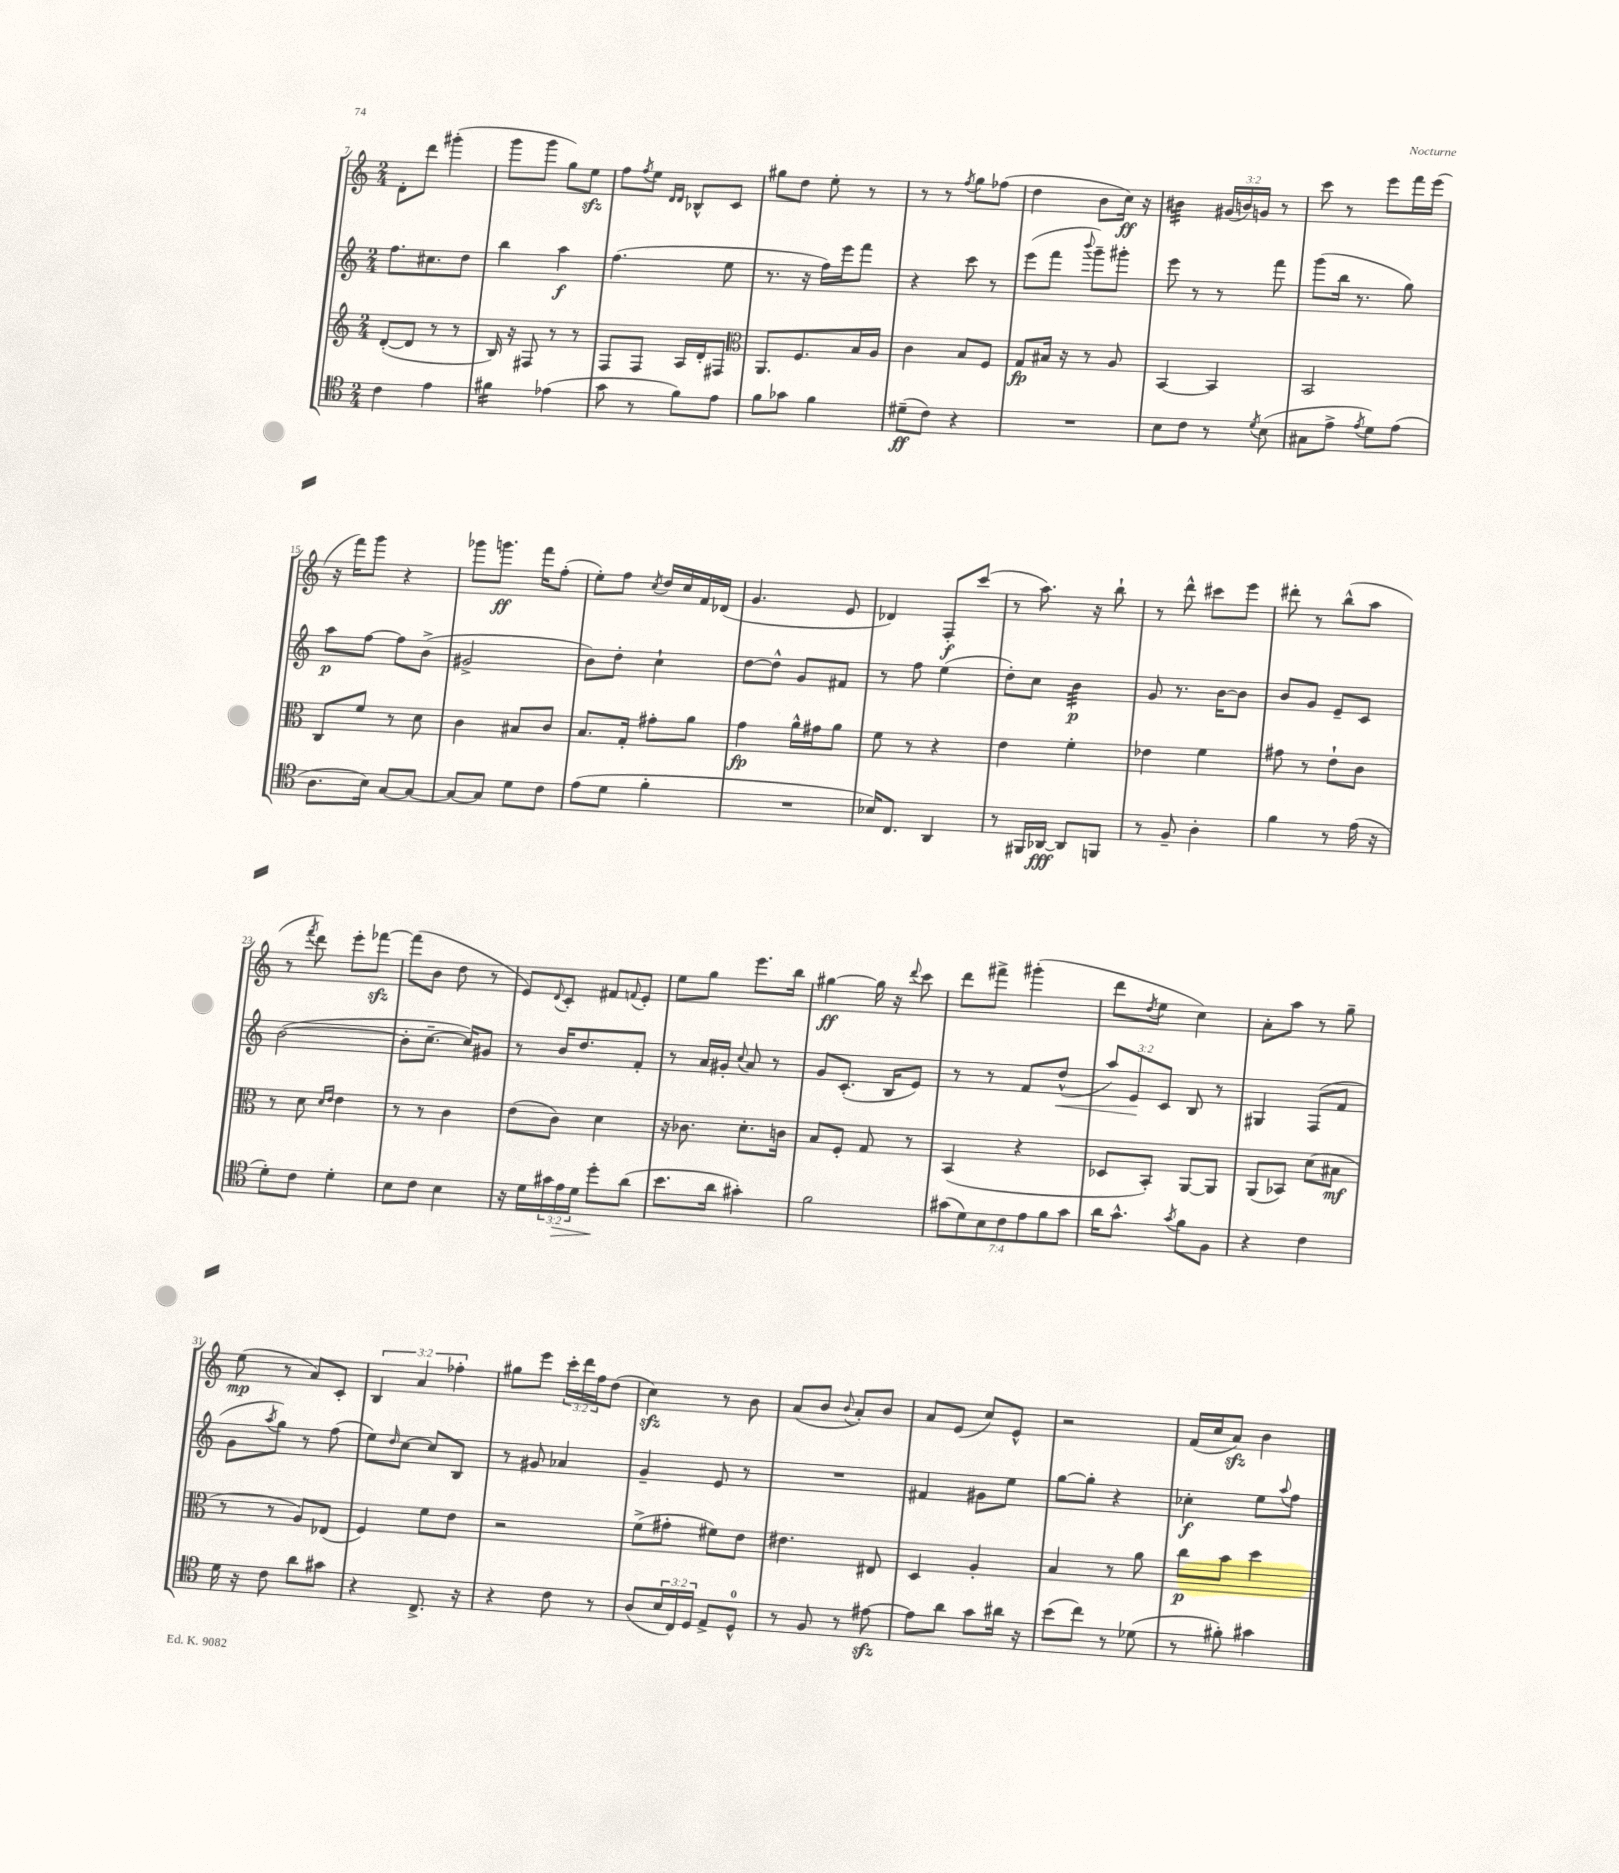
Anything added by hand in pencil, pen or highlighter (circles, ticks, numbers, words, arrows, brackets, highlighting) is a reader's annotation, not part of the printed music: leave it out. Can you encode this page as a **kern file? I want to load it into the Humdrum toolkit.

**kern	**kern	**kern	**kern
*staff4	*staff3	*staff2	*staff1
*clefC4	*clefG2	*clefG2	*clefG2
*k[]	*k[]	*k[]	*k[]
*M2/4	*M2/4	*M2/4	*M2/4
4c	([8d'	8.ff	8d'
.	8d]	.	8ddd
.	.	8.cc#	.
4e	8r	.	(4ggg#'
.	8r	8dd	.
=	=	=	=
4f#	16B)	4bb	8ggg
.	16r	.	.
.	8F#	.	8ggg
(4e-	8r	4aa	8gg)
.	8r	.	8ee
=	=	=	=
8g	8F	(4.ff	8ff
.	.	.	8qff
8r	8F	.	8ee
.	.	.	16qqd
.	.	.	16qqd
8f)	16A	.	8B-^^
.	16d'	.	.
8e	8F#	8ee	8c
=	=	=	=
*	*clefC3	*	*
8f	8.AA	8.r	8gg#
8g-	.	.	8dd
.	8.F	16r	.
4f	.	16ff)	8ee'
.	.	16eee	.
.	16B	8fff	8r
.	16A	.	.
=	=	=	=
(8d#~	4c	4r	8r
8c)	.	.	8r
.	.	.	8qff
4r	8B	8ccc	8gg
.	8F	8r	(8ff-
=	=	=	=
2r	8G	(8eee	4dd
.	16B#	8fff	.
.	16r	.	.
.	.	8qqbbb	.
.	8r	8ggg~)	8b
.	8A	8ggg#'	16cc)
.	.	.	16r
=	=	=	=
8B	[4BB	8eee	4b#
8c	.	8r	.
8r	4BB]	8r	(24g#
.	.	.	24b)
.	.	.	24g
8qd	.	.	.
(8B	.	8fff	8r
=	=	=	=
8G#	2BB	(8ggg	8ccc
8e^	.	16bb	8r
.	.	8.r	.
8qe	.	.	.
8d)	.	.	8eee
(8e	.	8gg)	16fff
.	.	.	(16eee
=	=	=	=
8.A	8C	8aa	16r
.	.	.	16fff)
.	8f	[8ff	8ggg
16B)	.	.	.
[8G	8r	8ff]	4r
8G_	8d	(8b^	.
=	=	=	=
8G_	4c	2g#^	8ggg-
8G]	.	.	8.ggg
8d	8B#	.	.
.	.	.	16fff
8c	8c	.	(8ff'
=	=	=	=
(8e	8.B	8b)	8ee')
8d	.	8dd'	8ff
.	16G'	.	.
.	.	.	8qcc
4f'	8g#'	4cc`	16dd
.	.	.	16cc
.	8a	.	16f
.	.	.	(16d-
=	=	=	=
2r	4g	[8dd	4.g
.	.	8dd^^]	.
.	16a^^	8g	.
.	16g#	.	.
.	8a	8f#	8e
=	=	=	=
16B-)	8f	8r	4d-)
8.C	.	.	.
.	8r	8ff	.
4AA	4r	(4ee	8F'
.	.	.	(8ccc
=	=	=	=
8r	4e	8dd')	8r
16FF#	.	8cc	8.aa)
[16AA-	.	.	.
8AA-]	4f'	4b	.
.	.	.	16r
8FF	.	.	8bb`
=	=	=	=
8r	4e-	8g	8r
8F~	.	8.r	8ddd^^
4A'	4f	.	8ccc#
.	.	[16b	.
.	.	8b]	8eee
=	=	=	=
4f	8g#	8b	8ddd#'
.	8r	8g	8r
8r	8e`	8e~	(8bb^^
(16e	8c	8c	8aa
16r	.	.	.
=	=	=	=
8d')	8r	([2b	8r
.	.	.	8qfff
8c	8d	.	8ddd)
.	16qqd	.	.
.	16qqe	.	.
4d'	4e	.	8eee'
.	.	.	[8fff-
=	=	=	=
8B	8r	8b']	(8fff-]
8c	8r	[8.cc~	8b
4B	4c	.	8dd
.	.	16cc])	.
.	.	8g#	8r
=	=	=	=
16r	(8e	8r	8e)
16d	.	.	.
.	.	.	8qqd
24g#	8c)	16b	8c'
24e	.	.	.
.	.	8.dd	.
24d	.	.	.
8dd'	4d	.	8f#
.	.	.	8qqf
(8a	.	8f'	8e'
=	=	=	=
8.b	16r	8r	8ee
.	8.c-	.	.
.	.	16a	8gg
16a	.	16g#'	.
.	.	8qqcc	.
4g#')	8.d'	8a	8.eee
.	.	8r	.
.	16c	.	16bb
=	=	=	=
2f	8B	8g	[4gg#
.	8F'	(8.c'	.
.	8G	.	16gg#]
.	.	16B	16r
.	.	.	8qqddd
.	8r	8e)	8ccc
=	=	=	=
(14g#	(4BB	8r	8ddd
14d)	.	.	.
.	.	8r	8fff#^
14B	.	.	.
14c	.	.	.
.	4r	8f	(4ggg#'
14e	.	.	.
14f	.	.	.
.	.	(8dd^^	.
14g#	.	.	.
=	=	=	=
16a	8D-	12aa)	8ddd
8.g^^	.	.	.
.	.	12e	.
.	.	.	8qdd
.	8BB')	.	8ee
.	.	12c	.
8qg	.	.	.
8f	[8AA	8B	4cc)
8F	8AA]	8r	.
=	=	=	=
4r	(8AA	4G#	8a'
.	8BB-)	.	8aa
4c	(8d	(8F	8r
.	8B#	8f	8gg~
=	=	=	=
16d	8r	8g	(8ee
16r	.	.	.
.	.	8qaa	.
8c	8r	8gg)	8r
8a	8A)	8r	8a)
8g#	(8E-	(8ff	8c'
=	=	=	=
4r	4F)	8ee)	6B
.	.	16qqdd	.
.	.	[8cc	.
.	.	.	6a
8.C^	8f	8cc]	.
.	.	.	6ff-'
.	8e	8B	.
16r	.	.	.
=	=	=	=
4r	2r	8r	8gg#
.	.	8g#	8eee
8c	.	4a-	24ccc'
.	.	.	24ddd
.	.	.	24ff
8r	.	.	(8dd
=	=	=	=
(8A	(8f^	4g~	4cc)
24B	8g#'	.	.
24C)	.	.	.
24D	.	.	.
8E^	8f#)	8e	8r
8D^^	8e	8r	8b
=	=	=	=
8r	4.e#	2r	(8a
8F	.	.	8b
.	.	.	8qqb
8r	.	.	8a')
[8e#	8E#	.	8b
=	=	=	=
8e#]	4D	4f#	8a
8a	.	.	(8e
8g	4A'	8g#	8cc)
16a#	.	8ee	8e^^
16r	.	.	.
=	=	=	=
(8b	4B	[8gg	2r
8cc)	.	8gg']	.
8r	8r	4r	.
(8d-	8a	.	.
=	=	=	=
8r	8cc	4cc-'	(16f
.	.	.	16cc
8f#')	8b	.	8a)
4g#	4dd	8ee	4b
.	.	8qqaa	.
.	.	8ff	.
==	==	==	==
*-	*-	*-	*-
